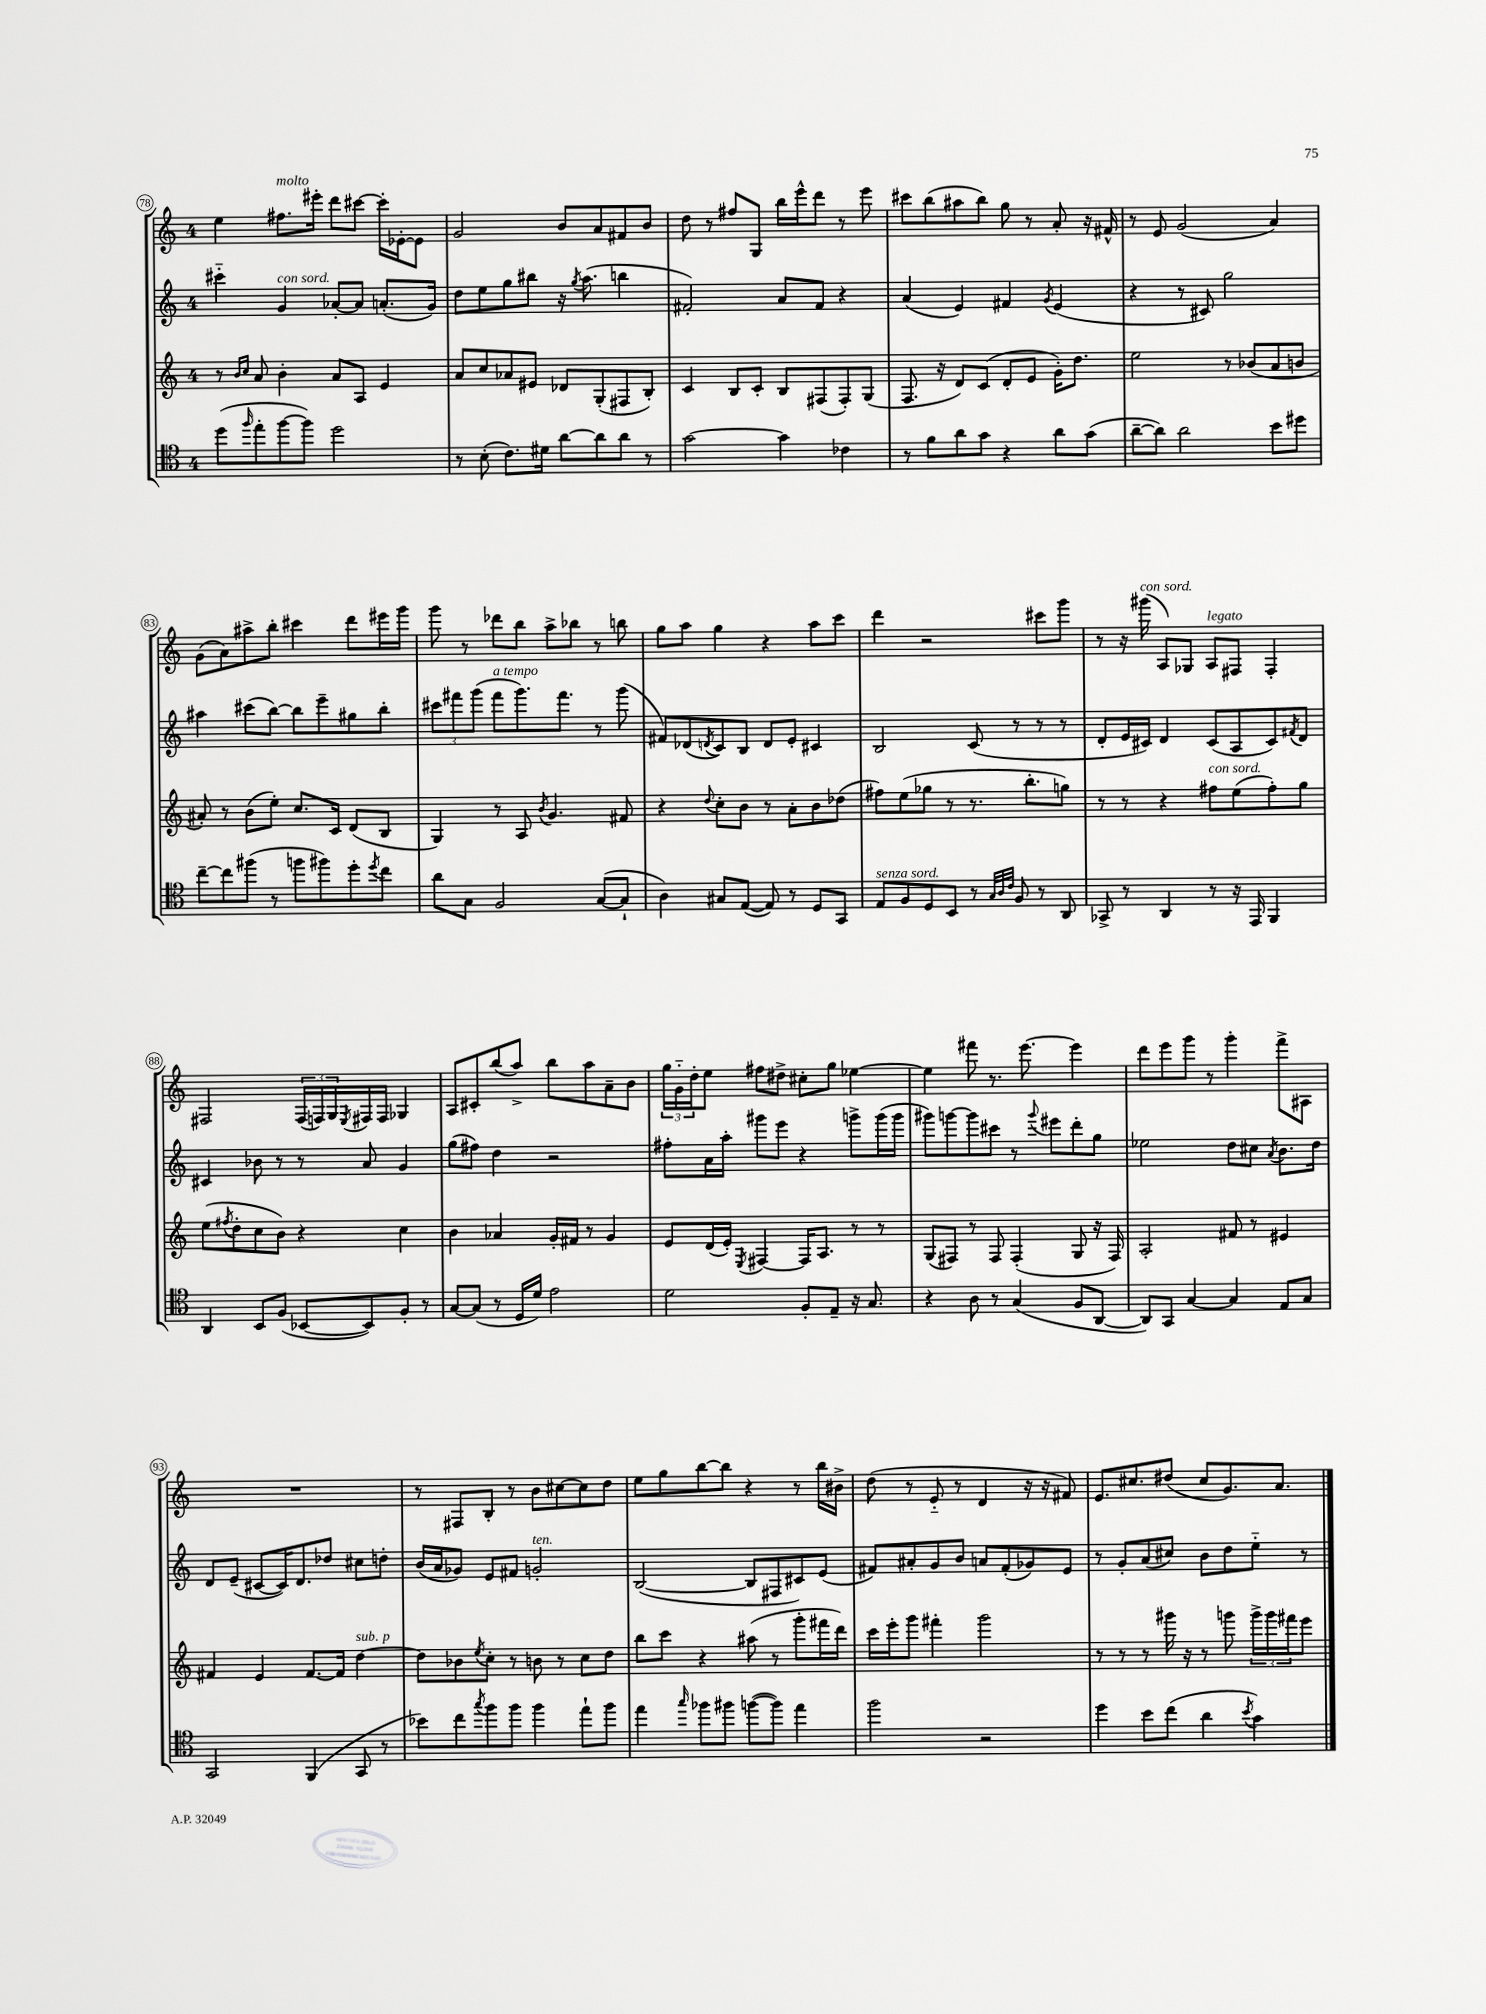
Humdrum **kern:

**kern	**kern	**kern	**kern
*part4	*part3	*part2	*part1
*staff4	*staff3	*staff2	*staff1
*clefC4	*clefG2	*clefG2	*clefG2
*k[]	*k[]	*k[]	*k[]
*M4/4	*M4/4	*M4/4	*M4/4
=78	=78	=78	=78
(8dd\L	8r	4ccc#X\	4ee\
.	16qqb/LL	.	.
16qqff/	16qqcc/JJ	.	.
8ee'\	8a/	.	.
!	!	!	!LO:TX:a:i:t=molto
!	!	!LO:TX:a:i:t=con sord.	!
[8ff\	4b'\	4g/	8.ff#X\L
8ff\J])	.	.	.
.	.	.	16eee#X'\Jk
2dd\	8a/L	[8a-X'/L	8ddd\L
.	8A/J	8a-/J]	[8ccc#X\J
.	4e/	(8.an'/L	16ccc#'\LL]
.	.	.	[16e-X'\J
.	.	.	8e-\J]
.	.	16g/Jk)	.
=79	=79	=79	=79
8r	8a/L	8dd\L	2g/
(8B'\	8cc/	8ee\	.
8.c\L)	8a-X/	8gg\	.
.	8e#X/J	8bb#X\J	.
16d#X\Jk	.	.	.
[8a\L	8d-X/L	16r	8b/L
.	.	8qgg/	.
.	.	(8.aa\	.
8a\]	(8G'/	.	8a/
8a\J	8F#X/	4bbn\	8f#X/
8r	8B'/J)	.	8b/J
=80	=80	=80	=80
[2g\	4c/	2f#X'/)	8dd\
.	.	.	8r
.	8B/L	.	8ff#X/L
.	8c'/J	.	8G/J
4g\]	8B/L	8a/L	16bb\LL
.	.	.	16eee^^\J
.	(8F#X/	8f#/J	8ddd\J
4c-X\	8F#'/)	4r	8r
.	(8G/J	.	8eee\
=81	=81	=81	=81
8r	8.F/	(4a/	8ccc#X\L
8f\L	.	.	(8bb\
.	16r	.	.
8a\	8d/L)	4e/)	8aa#X\
8g\J	(8c/J	.	8bb\J)
4r	8d'/L	4f#X/	8gg\
.	8e/J	.	8r
.	.	8qg/	.
8a\L	16g'\KL)	(4e/	8a'/
.	8.dd\J	.	.
(8g\J	.	.	16r
.	.	.	16f#X^^/
=82	=82	=82	=82
[8a~\L	2ee\	4r	8r
8a\J])	.	.	8e/
2a\	.	8r	(2g/
.	.	8c#X/)	.
.	8r	2gg\	.
.	(8b-X/L	.	.
8b\L	8a/	.	4a/)
8dd#X\J	8bn/J	.	.
!!LO:LB:g=z
=83	=83	=83	=83
[8cc~\L	8a#X'/)	4aa#X\	(8g\L
8cc\]	8r	.	8a\)
(8ff#X\J	(8b\L	(8ccc#X\L	8aa#X^\
8r	8ee'\J)	[8bb\J)	8bb'\J
8ffn\L	8.cc/L	8bb\L]	4ccc#X\
8ff#X\)	.	8eee~\	.
.	16c/Jk	.	.
8dd'\	(8d/L	8gg#X\	8ddd\L
8qdd/	.	.	.
8cc\J	8B/J	8bb'\J	16eee#X\L
.	.	.	16ggg\JJ
=84	=84	=84	=84
8a\L	4G/)	12ccc#X\L	8ggg\
.	.	12fff#X\	.
8G\J	.	.	8r
.	.	(12ggg\J	.
!	!	!LO:TX:a:i:t=a tempo	!
2F/	8r	8fff#\L	8ddd-X\L
.	8A/	8.ggg\)	8bb\J
.	8qb/	.	.
.	4.g/	.	8aa^\L
.	.	8.fff#\J	.
.	.	.	8bb-X\J
([8G/L	.	8r	8r
8G`/J]	8f#X/	(8ggg\	8bbn\
=85	=85	=85	=85
4A\)	4r	8f#X/L)	8gg\L
.	.	(8d-X/	8aa\J
.	8qqdd/	8qdn/	.
8G#X/L	8cc'\L	8c/)	4gg\
([8E/J	8b\J	8B/J	.
8E/])	8r	8d/L	4r
8r	8a'\L	8e'/J	.
8D/L	8b\	4c#X/	8aa\L
8GG/J	(8dd-X\J	.	8ccc\J
=86	=86	=86	=86
!LO:TX:a:i:t=senza sord.	!	!	!
8E/L	8ff#X\L)	2B/	4ddd\
8F/	(8ee\	.	.
8D/	8gg-X\J	.	2r
8BB/J	8r	.	.
8r	8.r	(8c/	.
32qqG/LLL	.	.	.
32qqA/	.	.	.
32qqc/JJJ	.	.	.
8F/	.	8r	.
.	8.bb'\L	.	.
8r	.	8r	8ccc#X\L
8AA/	8ggn\J)	8r	8ggg\J
=87	=87	=87	=87
8GG-X^/	8r	8d'/L	8r
8r	8r	16e/L	16r
!	!	!	!LO:TX:a:i:t=con sord.
.	.	16c#X/JJ)	(16ggg#X\
4AA/	4r	4d/	8A/L)
.	.	.	8G-X/J
!	!	!	!LO:TX:a:i:t=legato
!	!LO:TX:a:i:t=con sord.	!	!
8r	8ff#X\L	(8c#/L	8A/L
16r	(8ee\	8A/	8F#X/J
16EE/	.	.	.
4FF/	8ff#'\)	8c#/)	4F#'/
.	.	8qf#X/	.
.	8gg\J	8d/J	.
!!LO:LB:g=z
=88	=88	=88	=88
4AA/	(8ee\L	4c#X/	2F#X/
.	8qff#X/	.	.
.	8dd'\	.	.
8BB/L	8cc\	8b-X\	.
(8F/J	8b\J)	8r	.
[8BB-X/L	4r	8r	(24F#/LL
.	.	.	24Fn/)
.	.	.	24G/
.	.	.	8qE/
8BB-/])	.	8a/	16F#X/
.	.	.	16F#/JJ
8F'/J	4cc\	4g/	4G-X/
8r	.	.	.
=89	=89	=89	=89
[8G/L	4b\	(8gg\L	8A/L
(8G/J]	.	8ff#X\J)	8c#X'/
8r	4a-X/	4dd\	(8bb/
16D/LL	.	.	8aa^/J)
16d/JJ)	.	.	.
2e\	16g'/LL	2r	8bb\L
.	16f#X/JJ	.	.
.	8r	.	8aa\
.	4g/	.	8a~\
.	.	.	8b\J
=90	=90	=90	=90
2d\	8e/L	8ff#X'\L	24gg\LL
.	.	.	24g\
.	.	.	24dd'\J
.	(16d/L	16a\L	8ee\J
.	16e'/JJ)	16aa'\JJ	.
.	8qE/	.	.
.	[4F#X/	8ggg#X\L	8ff#X\L
.	.	8eee\J	8dd#X^\J
8F'/L	16F#/KL]	4r	8cc#X'\L
.	8.A/J	.	.
8E~/J	.	.	8gg\J
16r	8r	8gggn^\L	[4ee-X\
8.G/	.	.	.
.	8r	(16ggg\L	.
.	.	16ggg\JJ	.
=91	=91	=91	=91
4r	(8G/L	8ggg#X\L)	4ee-\]
.	8F#X/J)	[8gggn\	.
8A\	8r	8ggg\]	8fff#X\
8r	8F#/	8ccc#X\J	8.r
(4G/	(4F#'/	8r	.
.	.	.	[8.eee\
.	.	8qqggg/	.
.	.	8eee#X\L	.
8F/L	8G/	8ddd'\	4eee\]
[8AA/J	16r	8gg\J	.
.	16F#/)	.	.
=92	=92	=92	=92
8AA/L])	2A'/	2ee-X\	8ddd\L
8GG/J	.	.	8eee\
[4G/	.	.	8ggg\J
.	.	.	8r
4G/]	8f#X/	8dd\L	4ggg'\
.	8r	8cc#X\J	.
.	.	8qa/	.
8E/L	4e#X/	8.b\L	8fff^\L
8G/J	.	.	8A#X\J
.	.	16dd\Jk	.
!!LO:LB:g=z
=93	=93	=93	=93
2GG/	4f#X/	8d/L	1r
.	.	(8e~/J	.
.	4e/	[8c#X/L	.
.	.	16c#/K])	.
.	.	8.d/	.
(4FF/	[8.f#/L	.	.
.	.	8dd-X/J	.
.	16f#/Jk]	.	.
!	!LO:TX:a:i:t=sub. p	!	!
8GG/	[4dd\	8cc#X\L	.
8r	.	8ddn'\J	.
=94	=94	=94	=94
8b-X\L)	8dd\L]	(16b/LL	8r
.	.	16a/J	.
8cc\	8b-X\	8g-X/J)	8F#X/L
8qgg/	8qee/	.	.
8ff\	8cc'\J	8e/L	8B'/J
8ff\J	8r	8f#X/J	8r
!	!	!LO:TX:a:i:t=ten.	!
4ff\	8bn\	2gn'/	8b\L
.	8r	.	[8cc#X\
8ee`\L	8cc\L	.	8cc#\]
8ff\J	8dd\J	.	8dd\J
=95	=95	=95	=95
4ee\	8bb\L	([2B/	8ee\L
.	8ccc\J	.	8gg\
16qqgg/	.	.	.
8ff-X\L	4r	.	[8bb\
8ff#X\J	.	.	8bb\J]
([8ffn\L	(8aa#X\	8B/L]	4r
8ff\J])	8r	8F#X/	.
4ee\	8ggg'\L	8c#X/)	8r
.	16fff#X\L	(8e/J	16bb\LL
.	16ddd\JJ)	.	16b#X^\JJ
=96	=96	=96	=96
2ff\	16ccc\LL	8f#X/L)	(8dd\
.	16eee'\J	.	.
.	8ggg\J	8a#X'/	8r
.	4fff#X'\	8g/	8e/
.	.	8b/J	8r
2r	2ggg\	8an/L	4d/
.	.	(8f#'/	.
.	.	8g-X/)	16r
.	.	.	16r
.	.	8e/J	8f#X/)
=97	=97	=97	=97
4dd\	8r	8r	8.e/L
.	8r	8g'/L	.
.	.	.	8.cc#X/
8b\L	8r	(8a/	.
(8cc\J	16ggg#X\	8cc#X/J)	(8dd#X/J
.	16r	.	.
4a\	8r	8b\L	8cc#/L
.	8gggn\	8dd\	8.g/)
8qb/	.	.	.
4g\)	24ggg^\LL	8ee\J	.
.	24ggg\	.	.
.	.	.	8.a/J
.	24fff#X\J	.	.
.	8eee\J	8r	.
==	==	==	==
*-	*-	*-	*-
